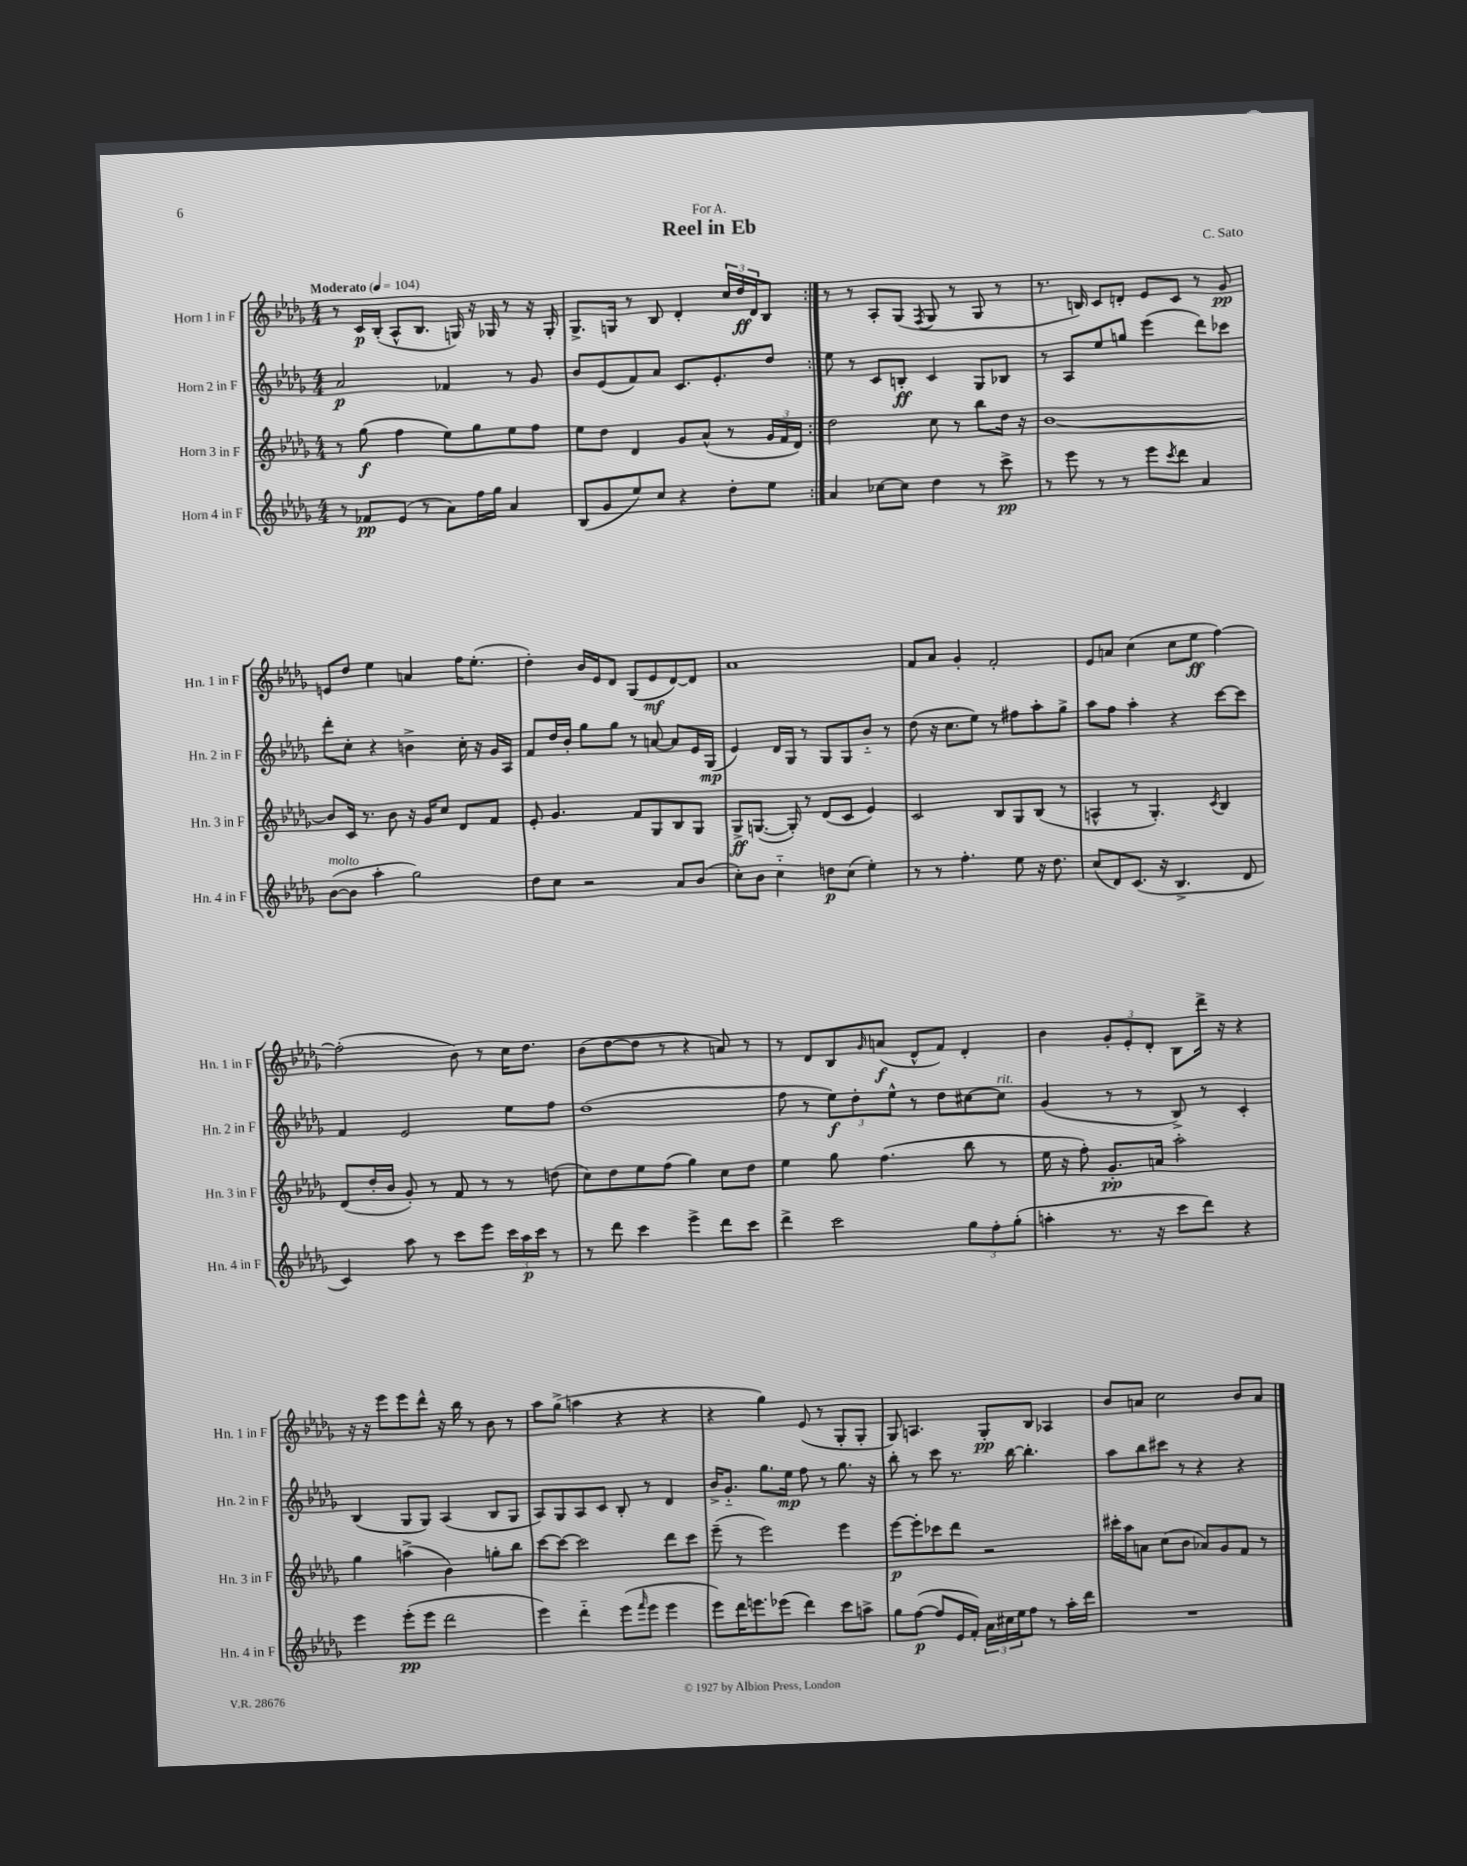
\header { title = "Reel in Eb" composer = "C. Sato" dedication = "For A." }
<<
\new StaffGroup <<
\new Staff = "s0" \with { instrumentName = "Horn 1 in F" shortInstrumentName = "Hn. 1 in F" } {
    \clef treble \key des \major \numericTimeSignature \time 4/4 \tempo "Moderato" 4 = 104
    \repeat volta 2 { r8 c'16\p bes16-.( aes8-^ bes8. g16) r16 ges16 r8 r16 ges16-. |
    ges8.-> g16 r8 bes8 des'4-. \tuplet 3/2 { c''16 des''16\ff des'16 } bes8 | }
    r8 r8 aes8-. ges8( \acciaccatura { f8 } ges8 r8 ges8 r8 |
    r8. b16) c'8 d'8-. ees'8 c'8 r8 ges'8\pp |
    e'8 des''8 ees''4 a'4 f''16 ees''8.-.( |
    des''4-.) bes'16 ees'16 des'8 ges8( ees'8\mf des'8~) des'8 |
    aes'1 |
    f'8 aes'8 ges'4-. f'2-. |
    ees'8 a'8 c''4( c''8 ees''8\ff f''4~) |
    f''2-.( bes'8) r8 c''16 des''8. |
    bes'8( des''8~ des''8 r8 r4 a'8) r8 |
    r8 des'8 bes8 \grace { ges'16 } a'8\f( des'8-^ f'8) des'4-. |
    bes'4 \tuplet 3/2 { ges'8-. ees'8-. des'8-. } bes8 des'''16-> r16 r4 |
    r16 r16 ees'''8 ees'''8 des'''8-^ r16 bes''16 r8 bes'8 r8 |
    aes''8 ges''8->( a''4 r4 r4 |
    r4 ges''4) ees'8( r8 ges8-. ges8-. |
    ges8) a4. ges8-.\pp bes8 aes4 |
    bes'8 a'8 c''2 bes'8 a'8 \bar "|." |
}
\new Staff = "s1" \with { instrumentName = "Horn 2 in F" shortInstrumentName = "Hn. 2 in F" } {
    \clef treble \key des \major \numericTimeSignature \time 4/4
    \repeat volta 2 { aes'2\p fes'4 r8 ges'8 |
    bes'8 ees'8( f'8) aes'8 c'8. ees'8.-. des''8 | }
    ees''8 r8 c'8 b8-.\ff c'4 ges8 bes8 |
    r8 aes8 ees''8 g''8 ees'''4( des'''8) ces'''8 |
    des'''8-. c''8-. r4 b'4-> c''16-. r16 ges'16 aes16 |
    f'8 des''16 bes'16-. ges''8 ges''8 r8 a'8~ a'8 ees'16 ges16\mp( |
    ees'4) des'16 ges16 r8 ges8 ges8 bes'8-_ r8 |
    des''8( r16 c''8. ees''8) r8 fis''8 aes''8-. ges''8-> |
    aes''8 f''8 aes''4-. r4 c'''8~ c'''8 |
    f'4 ees'2 ees''8 f''8 |
    des''1( |
    f''8 r8 \tuplet 3/2 { ees''8\f) des''8-. ees''8-^ } r8 des''8 cis''8~ cis''8^\markup { \italic "rit." } |
    ges'4( r8 r8 bes8->) r8 c'4-. |
    bes4( ges8 ges8) aes4( bes8 ges8 |
    aes8) ges8 aes8 c'8 bes8-. r8 des'4 |
    bes'16-> ges'8.-_ ges''8. ees''16\mp f''8 r8 ges''8. r16 |
    bes''8-. r8 c'''8 r8. bes''16~ bes''4.-. |
    aes''8 bes''8 cis'''8 r8 r4 r4 \bar "|." |
}
\new Staff = "s2" \with { instrumentName = "Horn 3 in F" shortInstrumentName = "Hn. 3 in F" } {
    \clef treble \key des \major \numericTimeSignature \time 4/4
    \repeat volta 2 { r8 ges''8\f( f''4 ees''8) ges''8 ees''8 f''8 |
    ees''8 des''8 des'4 ges'8 aes'8-^( r8 \tuplet 3/2 { ges'16 f'16 des'16) } | }
    des''2 c''8 r8 bes''8 des''16 r16 |
    bes'1~ |
    bes'8 c'16 r8. bes'8 r16 ges'16 c''8 des'8 f'8 |
    ees'8-. ges'4. f'8 ges8 bes8 ges8 |
    ges8->\ff g8.~( g16-.) r8 des'8( c'8 ees'4) |
    c'2 bes8 ges8 bes8( r8 |
    a4-^ r8 ges4.-.) \acciaccatura { c'8 } bes4 |
    des'8( des''16-. bes'16 ges'8-.) r8 f'8 r8 r8 d''8( |
    c''8) des''8 ees''8 f''8( ges''4) c''8 des''8 |
    ees''4 ges''8 f''4.( bes''8 r8 |
    ees''16 r16 f''8-.) ges'8.-.\pp a'16 aes''2-. |
    ges''4 a''4->( bes'4) g''8-. bes''8 |
    c'''8~ c'''8~ c'''2 des'''8 c'''8 |
    ees'''8--( r8 ees'''2) ees'''4 |
    ees'''8~\p ees'''8-. ces'''8 des'''8 r2 |
    cis'''16-. aes''16 a'8 c''8( bes'8 aes'8) ges'8 f'8 r8 \bar "|." |
}
\new Staff = "s3" \with { instrumentName = "Horn 4 in F" shortInstrumentName = "Hn. 4 in F" } {
    \clef treble \key des \major \numericTimeSignature \time 4/4
    \repeat volta 2 { r8 fes'8\pp ees'8( r8 aes'8) f''16 ges''16 aes'4 |
    bes8( ges'8 ees''8) c''8 r4 des''8-. ees''8 | }
    aes'4 ces''8~ ces''8 des''4 r8 c'''8->\pp |
    r8 ees'''8 r8 r8 ees'''8 \acciaccatura { c'''8 } des'''8 aes'4 |
    bes'8~^\markup { \italic "molto" }( bes'8 aes''4-. ges''2) |
    des''8 c''8 r2 aes'8 bes'8( |
    c''8-.) bes'8 c''4-_ d''8\p c''8( ees''4-.) |
    r8 r8 f''4.-. ees''8 r16 des''8. |
    c''8( des'8) c'8.( r16 bes4.-> des'8 |
    c'4) aes''8 r8 c'''8 ees'''8 \tuplet 3/2 { c'''16 aes''16\p c'''16 } r8 |
    r8 des'''8 c'''4 ees'''4-> des'''8 c'''8 |
    des'''4-> c'''2 \tuplet 3/2 { ges''8 f''8-. ges''8-.( } |
    a''4-. r8. r16 c'''8 des'''8) r4 |
    ees'''4 ees'''8-.\pp( ees'''8 des'''2 |
    ees'''4) des'''4-_ ees'''8( \grace { f'''16 } ees'''8 ees'''4 |
    ees'''8) des'''16 e'''8. ees'''8( des'''4) c'''8 a''8-> |
    ges''8 f''8~\p( f''8 ees'16 f'16-.) \tuplet 3/2 { aes'16 cis''16 ees''16 } f''8 r8 aes''16-. des'''16 |
    R1 \bar "|." |
}
>>
>>
\layout { \context { \Score \remove "Bar_number_engraver" } }
